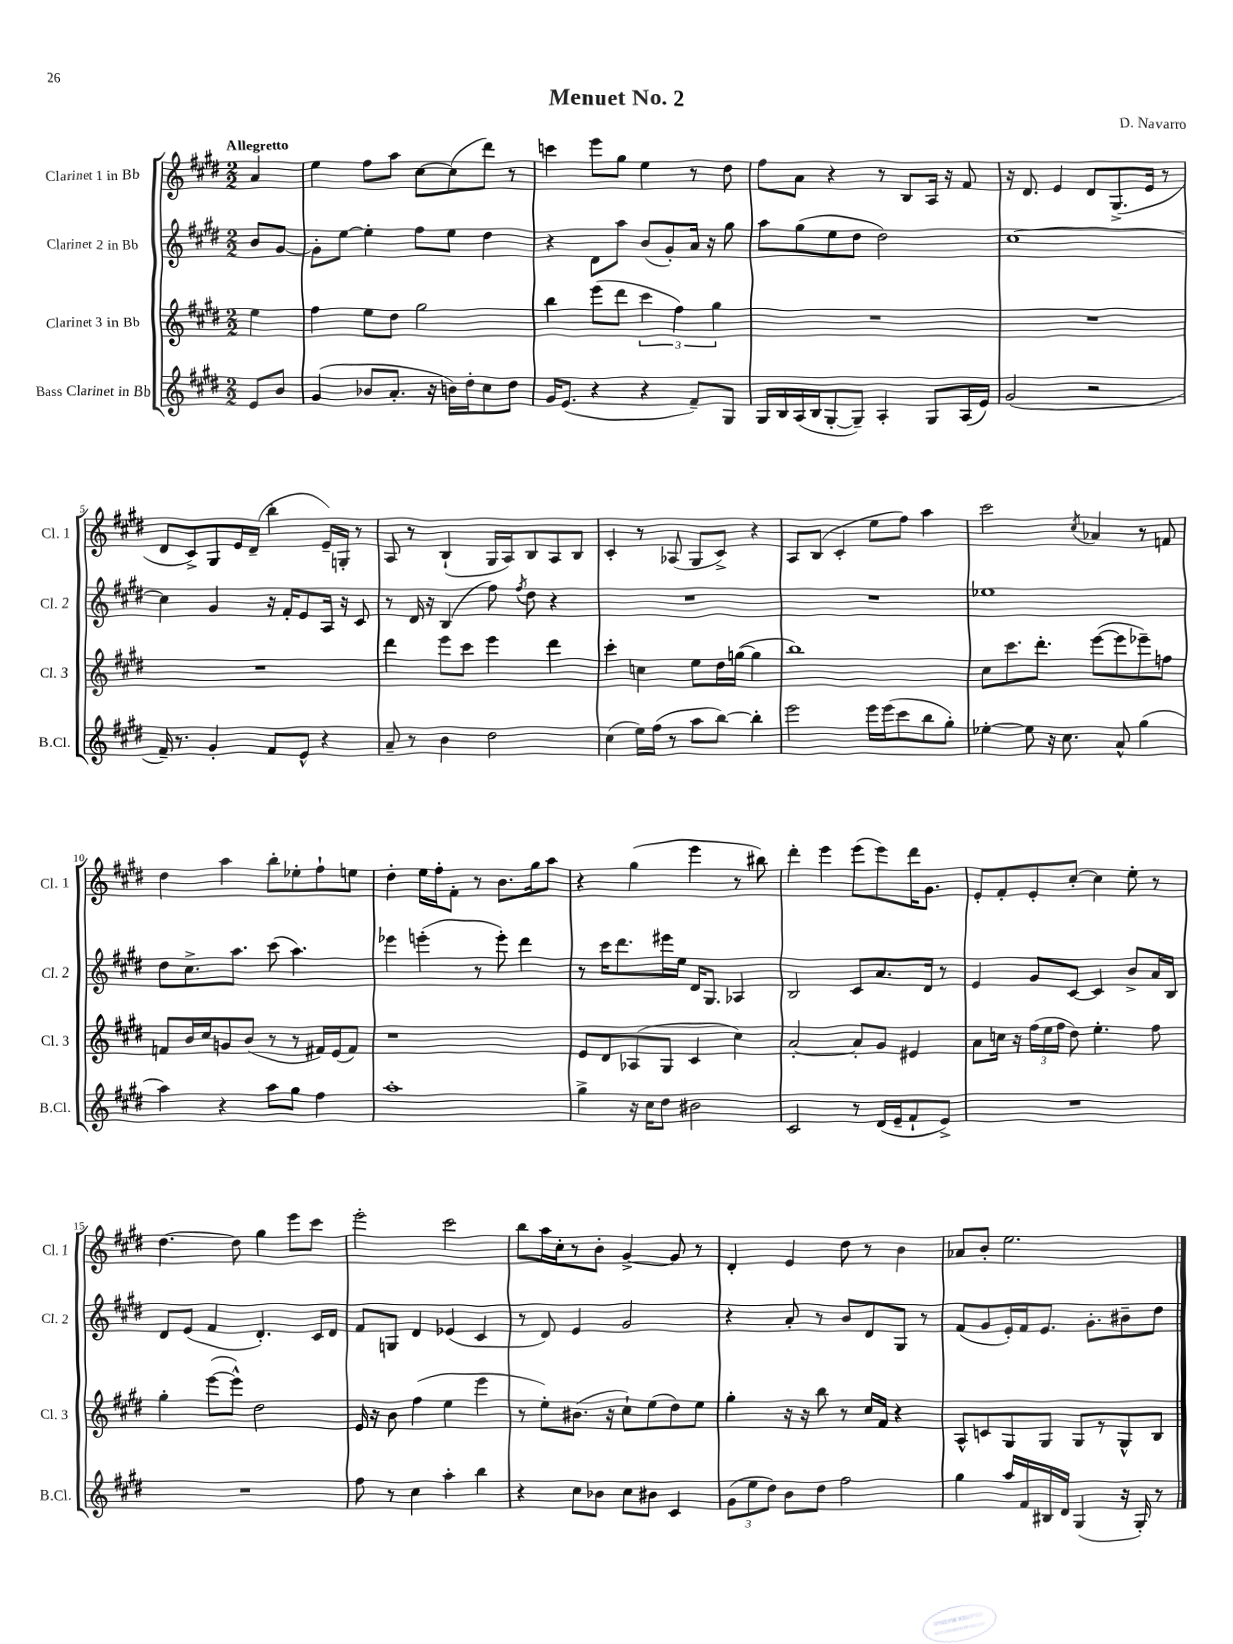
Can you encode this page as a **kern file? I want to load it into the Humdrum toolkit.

**kern	**kern	**kern	**kern
*staff4	*staff3	*staff2	*staff1
*clefG2	*clefG2	*clefG2	*clefG2
*k[f#c#g#d#]	*k[f#c#g#d#]	*k[f#c#g#d#]	*k[f#c#g#d#]
*M2/2	*M2/2	*M2/2	*M2/2
8e	4ee	8b	4a
8b	.	[8g#	.
=	=	=	=
(4g#	4ff#	8g#']	4ee
.	.	[8ee	.
8b-	8ee	4ee']	8ff#
8.a'	8dd#	.	8aa
.	2gg#	8ff#	[8cc#
16r	.	.	.
16b)	.	8ee	(8cc#]
16dd#'	.	.	.
8cc#	.	4dd#	8ddd#)
8dd#	.	.	8r
=	=	=	=
16g#	4bb	4r	4ccc
(8.e	.	.	.
4r	(8eee	8d#	8eee
.	8ddd#	8aa	8gg#
4r	6ccc#	(8b	4ee
.	.	8g#')	.
.	6ff#)	.	.
8f#~)	.	16a	8r
.	.	16r	.
.	6gg#	.	.
8G#	.	8gg#	8dd#
=	=	=	=
16G#	1r	8aa	8ff#
16B	.	.	.
(16A	.	(8gg#	8a
16B	.	.	.
[8G#'	.	8ee	4r
8G#~])	.	8dd#	.
4A'	.	2dd#)	8r
.	.	.	8B
8G#	.	.	16A
.	.	.	16r
(16A	.	.	8f#
16e)	.	.	.
=	=	=	=
(2g#	1r	[1cc#	16r
.	.	.	8.d#
.	.	.	4e
2r	.	.	8d#
.	.	.	(8.G#^
.	.	.	16e
.	.	.	8r
=	=	=	=
16f#~)	1r	4cc#]	8d#
8.r	.	.	.
.	.	.	8c#^)
4g#'	.	4g#	8G#
.	.	.	16e
.	.	.	(16d#~
8f#	.	16r	4bb'
.	.	16f#'	.
8e^^	.	8e	.
4r	.	16A	16e~)
.	.	16r	16G'
.	.	8c#	8r
=	=	=	=
8a~	4ddd#	8r	8A
8r	.	16d#	8r
.	.	16r	.
4b	8eee	(4B	(4B`
.	8ccc#	.	.
2dd#	4eee	8ff#)	16G#
.	.	.	16A)
.	.	8qff#	.
.	.	8dd#	8B
.	4ddd#	4r	8A
.	.	.	8B
=	=	=	=
(4cc#	4ccc#'	1r	4c#'
16ee)	4cc	.	8r
(16ff#	.	.	.
8r	.	.	(8A-
8aa	8ee	.	8G#
[8bb)	16dd#	.	8c#^)
.	([16gg	.	.
4bb']	4gg]	.	4r
=	=	=	=
2eee	1bb)	1r	8A
.	.	.	(8B
.	.	.	4c#'
16eee	.	.	8ee
(16eee	.	.	.
8ccc#	.	.	8ff#)
8bb	.	.	4aa
8gg#')	.	.	.
=	=	=	=
[4ee-'	8cc#	1ee-	2ccc#
.	8.ccc#	.	.
8ee-]	.	.	.
.	8.ddd#'	.	.
16r	.	.	.
8.cc#	.	.	.
.	.	.	8qcc#
.	([8eee	.	4a-
8a^^	8eee]	.	.
(4gg#	8eee-~)	.	8r
.	8ff	.	8f
=	=	=	=
4aa)	8f	8dd#	4dd#
.	16b	8.cc#^	.
.	16cc#	.	.
4r	8g	.	4aa
.	.	8.aa	.
.	(8b	.	.
8aa	8r	(8ccc#	8bb'
8gg#	8r	4.aa)	8ee-'
4ff#	16f#)	.	8ff#`
.	(16e	.	.
.	8f#)	.	8ee
=	=	=	=
1aa'	1r	4eee-	4dd#'
.	.	(4eee'	16ee
.	.	.	16ff#'
.	.	.	8f#'
.	.	8r	8r
.	.	8eee')	8.b
.	.	4ddd#	.
.	.	.	16gg#
.	.	.	8aa
=	=	=	=
4gg#^	8e	8r	4r
.	8d#	16ccc#	.
.	.	8.ddd#	.
16r	(8A-	.	(4gg#
16cc#	.	.	.
8dd#	8G#	16eee#	.
.	.	16ee	.
2b#	4c#	16d#	4eee
.	.	8.G#	.
.	4cc#)	4A-	8r
.	.	.	8bb#)
=	=	=	=
2c#	[2a'	2B	4ddd#'
.	.	.	4eee
8r	8a']	8c#	(8eee
(16d#	8g#	8.a	8eee)
16e~	.	.	.
8f#`	4e#	.	16ddd#
.	.	16d#	8.g#
8e^)	.	8r	.
=	=	=	=
1r	8a	4e	8e'
.	16cc	.	8f#'
.	16r	.	.
.	(24ff#	8g#	8e'
.	24ee	.	.
.	24ff#	.	.
.	8dd#)	[8c#	[8cc#'
.	4.ee'	4c#]	4cc#]
.	.	8b^	8ee'
.	8ff#	16a	8r
.	.	16B	.
=	=	=	=
1r	4gg#'	8d#	[4.dd#
.	.	(8e	.
.	([8eee	4f#	.
.	8eee^^])	.	8dd#]
.	2dd#	4.d#')	4gg#
.	.	.	8eee
.	.	16c#	8ccc#
.	.	16d#	.
=	=	=	=
8ff#	16e	8f#	2eee'
.	16r	.	.
8r	8b	8G	.
4cc#	(4ff#	4d#	.
4aa'	4ee	(4e-	2ccc#
4bb	4eee	4c#	.
=	=	=	=
4r	8r	8r	8bb
.	8ee')	8d#)	16aa
.	.	.	16cc#'
8cc#	(8.b#	4e	8r
8b-	.	.	8b'
.	16r	.	.
8cc#	8cc#`)	2g#	[4g#^
8b#	(8ee	.	.
4c#	8dd#)	.	8g#]
.	8ee	.	8r
=	=	=	=
(12g#	4gg#'	4r	4d#'
12ee	.	.	.
12dd#)	.	.	.
8b	16r	8a'	4e
.	16r	.	.
8dd#	8bb	8r	.
2ff#	8r	8b	8dd#
.	16cc#	8d#	8r
.	16f#	.	.
.	4r	8G#	4b
.	.	8r	.
=	=	=	=
4gg#	8A^^	(8f#	8a-
.	8c	8g#	8b'
16aa	8G#	16e')	2.ee
16f#	.	16f#	.
16B#	8G#	8.e	.
16d#	.	.	.
(4G#	8G#	.	.
.	.	8.g#'	.
.	8r	.	.
16r	8G#^^	8b#~	.
16G#')	.	.	.
8r	8B	8dd#	.
==	==	==	==
*-	*-	*-	*-
